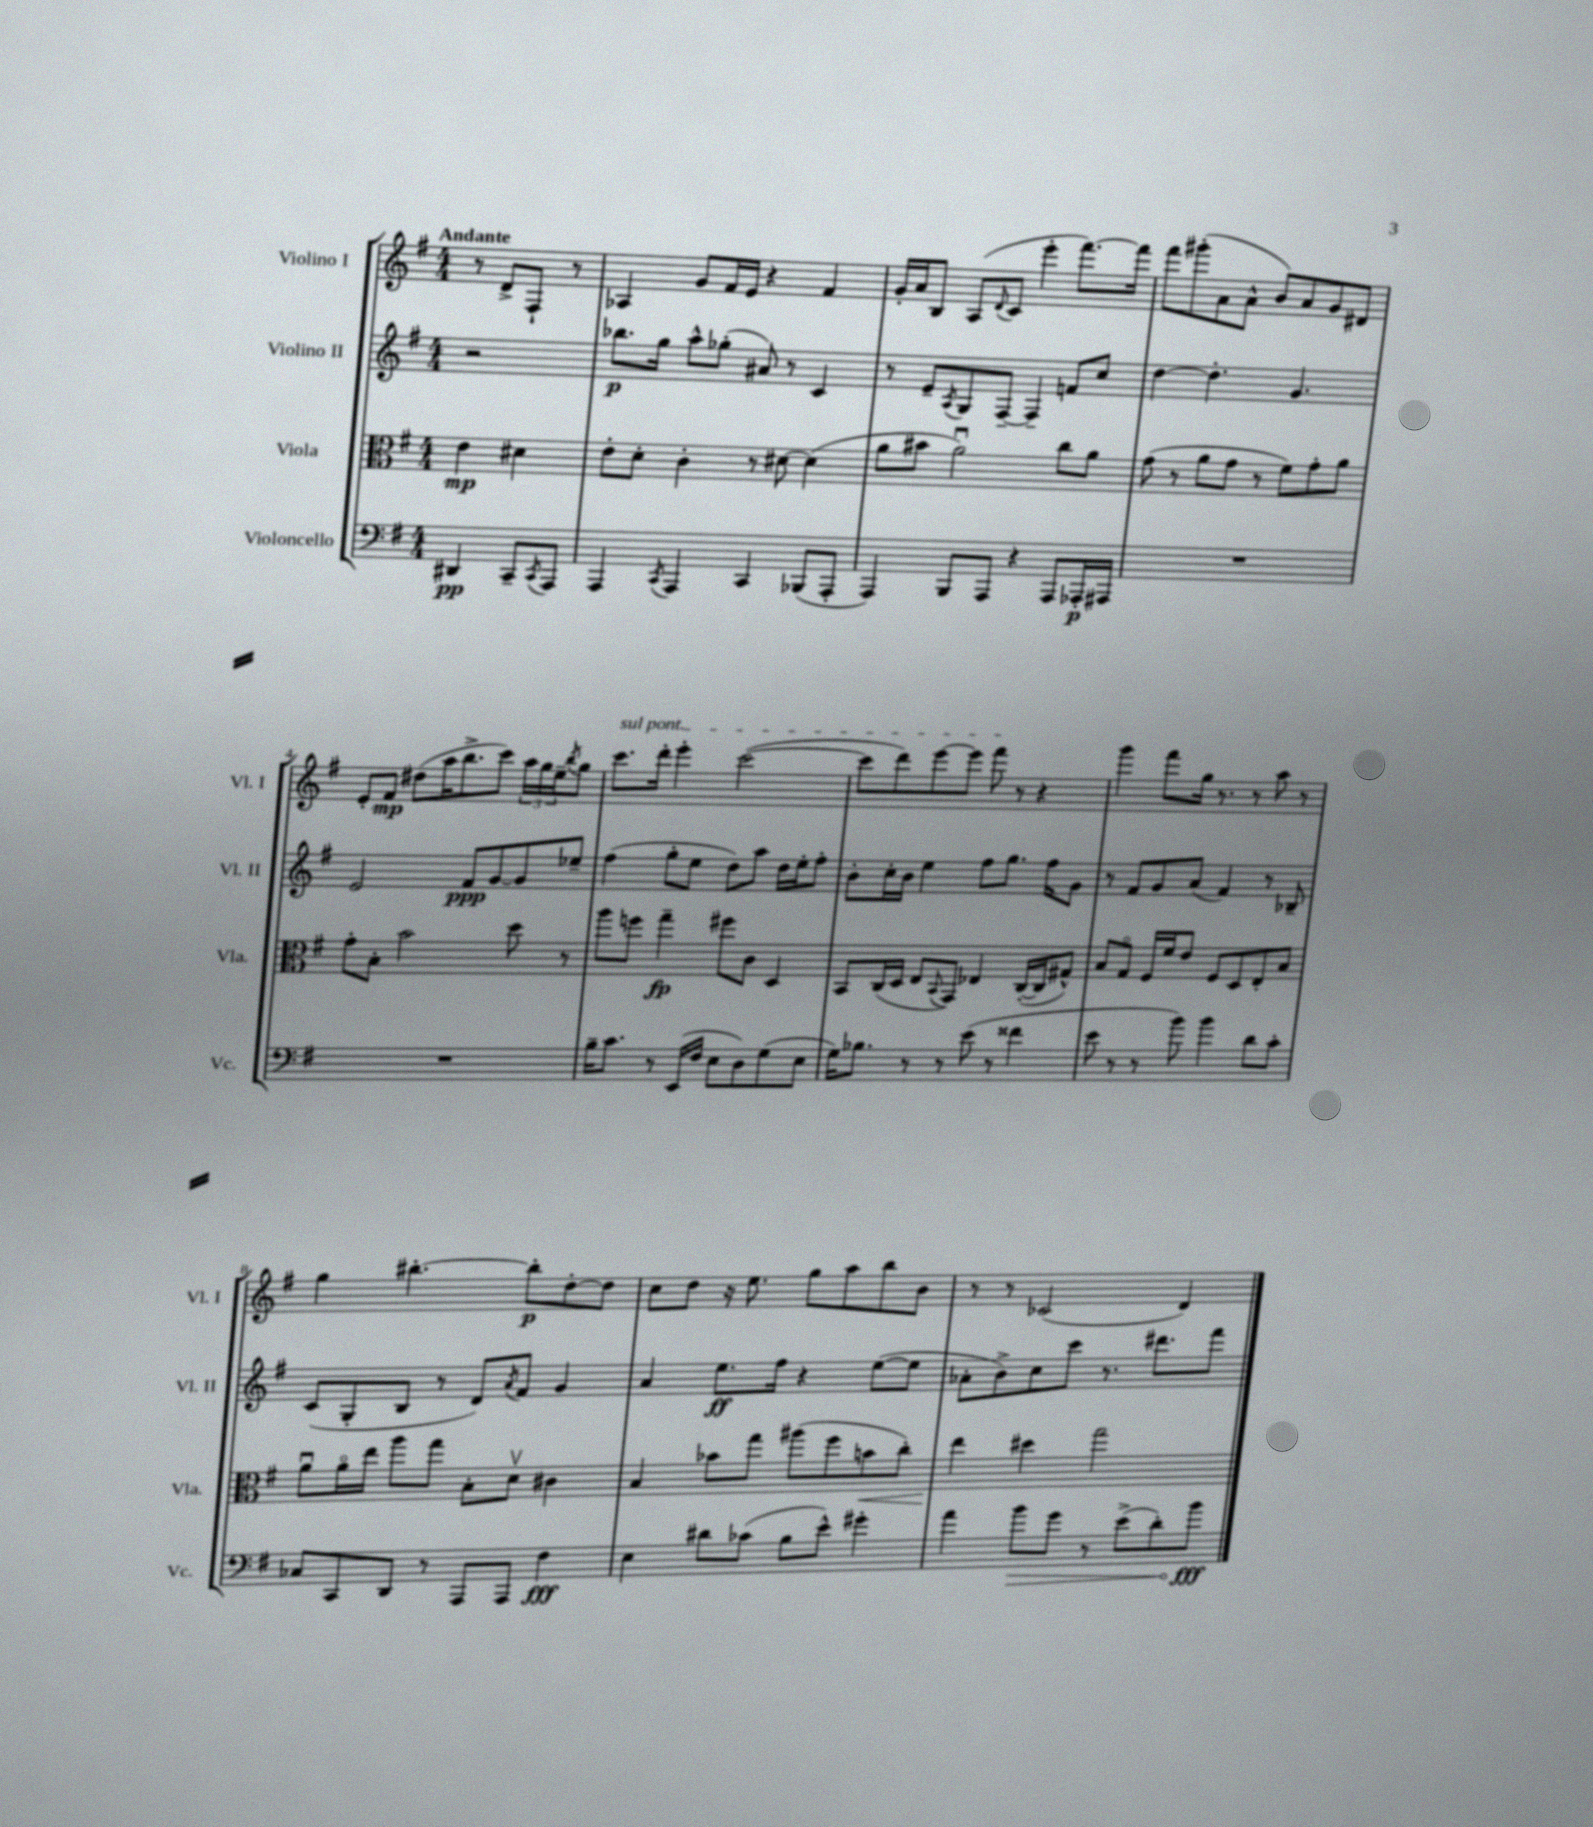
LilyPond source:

<<
\new StaffGroup <<
\new Staff = "s0" \with { instrumentName = "Violino I" shortInstrumentName = "Vl. I" } {
    \clef treble \key g \major \numericTimeSignature \time 4/4 \partial 2 \tempo "Andante"
    r8 d'8-> fis8-! r8 |
    aes4 g'8 fis'16 e'16 r4 fis'4 |
    g'16-. a'16 b8 a8( \appoggiatura { d'8 } c'8 e'''4-. fis'''8.~) fis'''16 |
    fis'''8 gis'''8-.( a'8 a'8-^ b'8) a'8 g'8 dis'8 |
    e'8-. fis'8\mp dis''8( a''16 b''8.-> c'''8) \tuplet 3/2 { a''16 g''16 e''16-- } \acciaccatura { b''8 } g''8 |
    \once \override TextSpanner.bound-details.left.text = \markup { \italic "sul pont." } c'''8.\startTextSpan d'''16-. e'''4-. c'''2~( |
    c'''8 d'''8) e'''8~ e'''8 fis'''8\stopTextSpan r8 r4 |
    g'''4 fis'''8 g''16 r8. r8 a''8 r8 |
    g''4 bis''4.~-. bis''8-.\p d''8~-. d''8 |
    c''8 d''8 r16 e''8. g''8 a''8 b''8 b'8 |
    r8 r8 ces'2( d'4) \bar "|." |
}
\new Staff = "s1" \with { instrumentName = "Violino II" shortInstrumentName = "Vl. II" } {
    \clef treble \key g \major \numericTimeSignature \time 4/4 \partial 2
    r2 |
    bes''8.\p g''16 a''8-^ ges''8-.( ais'8) r8 c'4 |
    r8 e'8-- \acciaccatura { a8 } g8 fis8~-- fis4-- f'8 c''8 |
    d''4~ d''4.-. g'4. |
    e'2 fis'8\ppp g'8~ g'8 ees''8-- |
    fis''4( g''8-. e''8 d''8) a''8 d''16 e''16-. fis''8-. |
    b'8-. c''16-. b'16 e''4 fis''8 g''8. fis''16 g'8 |
    r8 fis'8 g'8 a'8( fis'4) r8 bes8-- |
    c'8( g8-. b8 r8 d'8) \acciaccatura { a'8 } fis'8 g'4 |
    a'4 e''8.\ff fis''16 r4 e''8~( e''8 |
    aes'8-. b'8->) c''8 c'''8 r8. dis'''8. fis'''8 \bar "|." |
}
\new Staff = "s2" \with { instrumentName = "Viola" shortInstrumentName = "Vla." } {
    \clef alto \key g \major \numericTimeSignature \time 4/4 \partial 2
    e'4\mp dis'4 |
    e'8-. d'8-. c'4-. r8 dis'8~ dis'4( |
    a'8 bis'8 a'2\downbow) c''8 a'8 |
    g'8( r8 a'8 g'8 r8 fis'8) g'8-. a'8 |
    g'8-. b8-. b'2 d''8 r8 |
    a''8 f''8 g''4--\fp fis''8 c'8 d4 |
    b,8 c16( d16 e8 \appoggiatura { b,8 } g,8) ees4 c16~-.( c16 gis8-^) |
    b8 g8\flageolet fis16 fis'16 e'8 fis8 d8 e8-. b8 |
    a'8\downbow a'16\flageolet e''16 a''8 g''8 b8-. d'8\upbow cis'4 |
    b4 bes'8 g''8 ais''8( fis''8 b'8\< c''8-.) |
    e''4\! dis''4 g''2 \bar "|." |
}
\new Staff = "s3" \with { instrumentName = "Violoncello" shortInstrumentName = "Vc." } {
    \clef bass \key g \major \numericTimeSignature \time 4/4 \partial 2
    dis,4\pp c,8-- \acciaccatura { c,8 } a,,8 |
    a,,4 \acciaccatura { c,8 } a,,4 c,4 bes,,8( a,,8-. |
    a,,4) b,,8 a,,8 r4 a,,8 aes,,16-.\p ais,,16 |
    R1 |
    R1 |
    b16-- c'8. r8 e,16( fis16 e8 d8) g8( e8 |
    g16) bes8. r8 r8 e'8( r8 fisis'4 |
    e'8 r8 r8 b'8) b'4 d'8 c'8-. |
    ces8 c,8 d,8 r8 a,,8 a,,8 fis4\fff |
    e4 dis'8 ces'8( b8 e'8-^) gis'4-. |
    a'4 \once \override Hairpin.circled-tip = ##t b'8\> g'8 r8 e'8->( d'8-.) b'8\fff\! \bar "|." |
}
>>
>>
